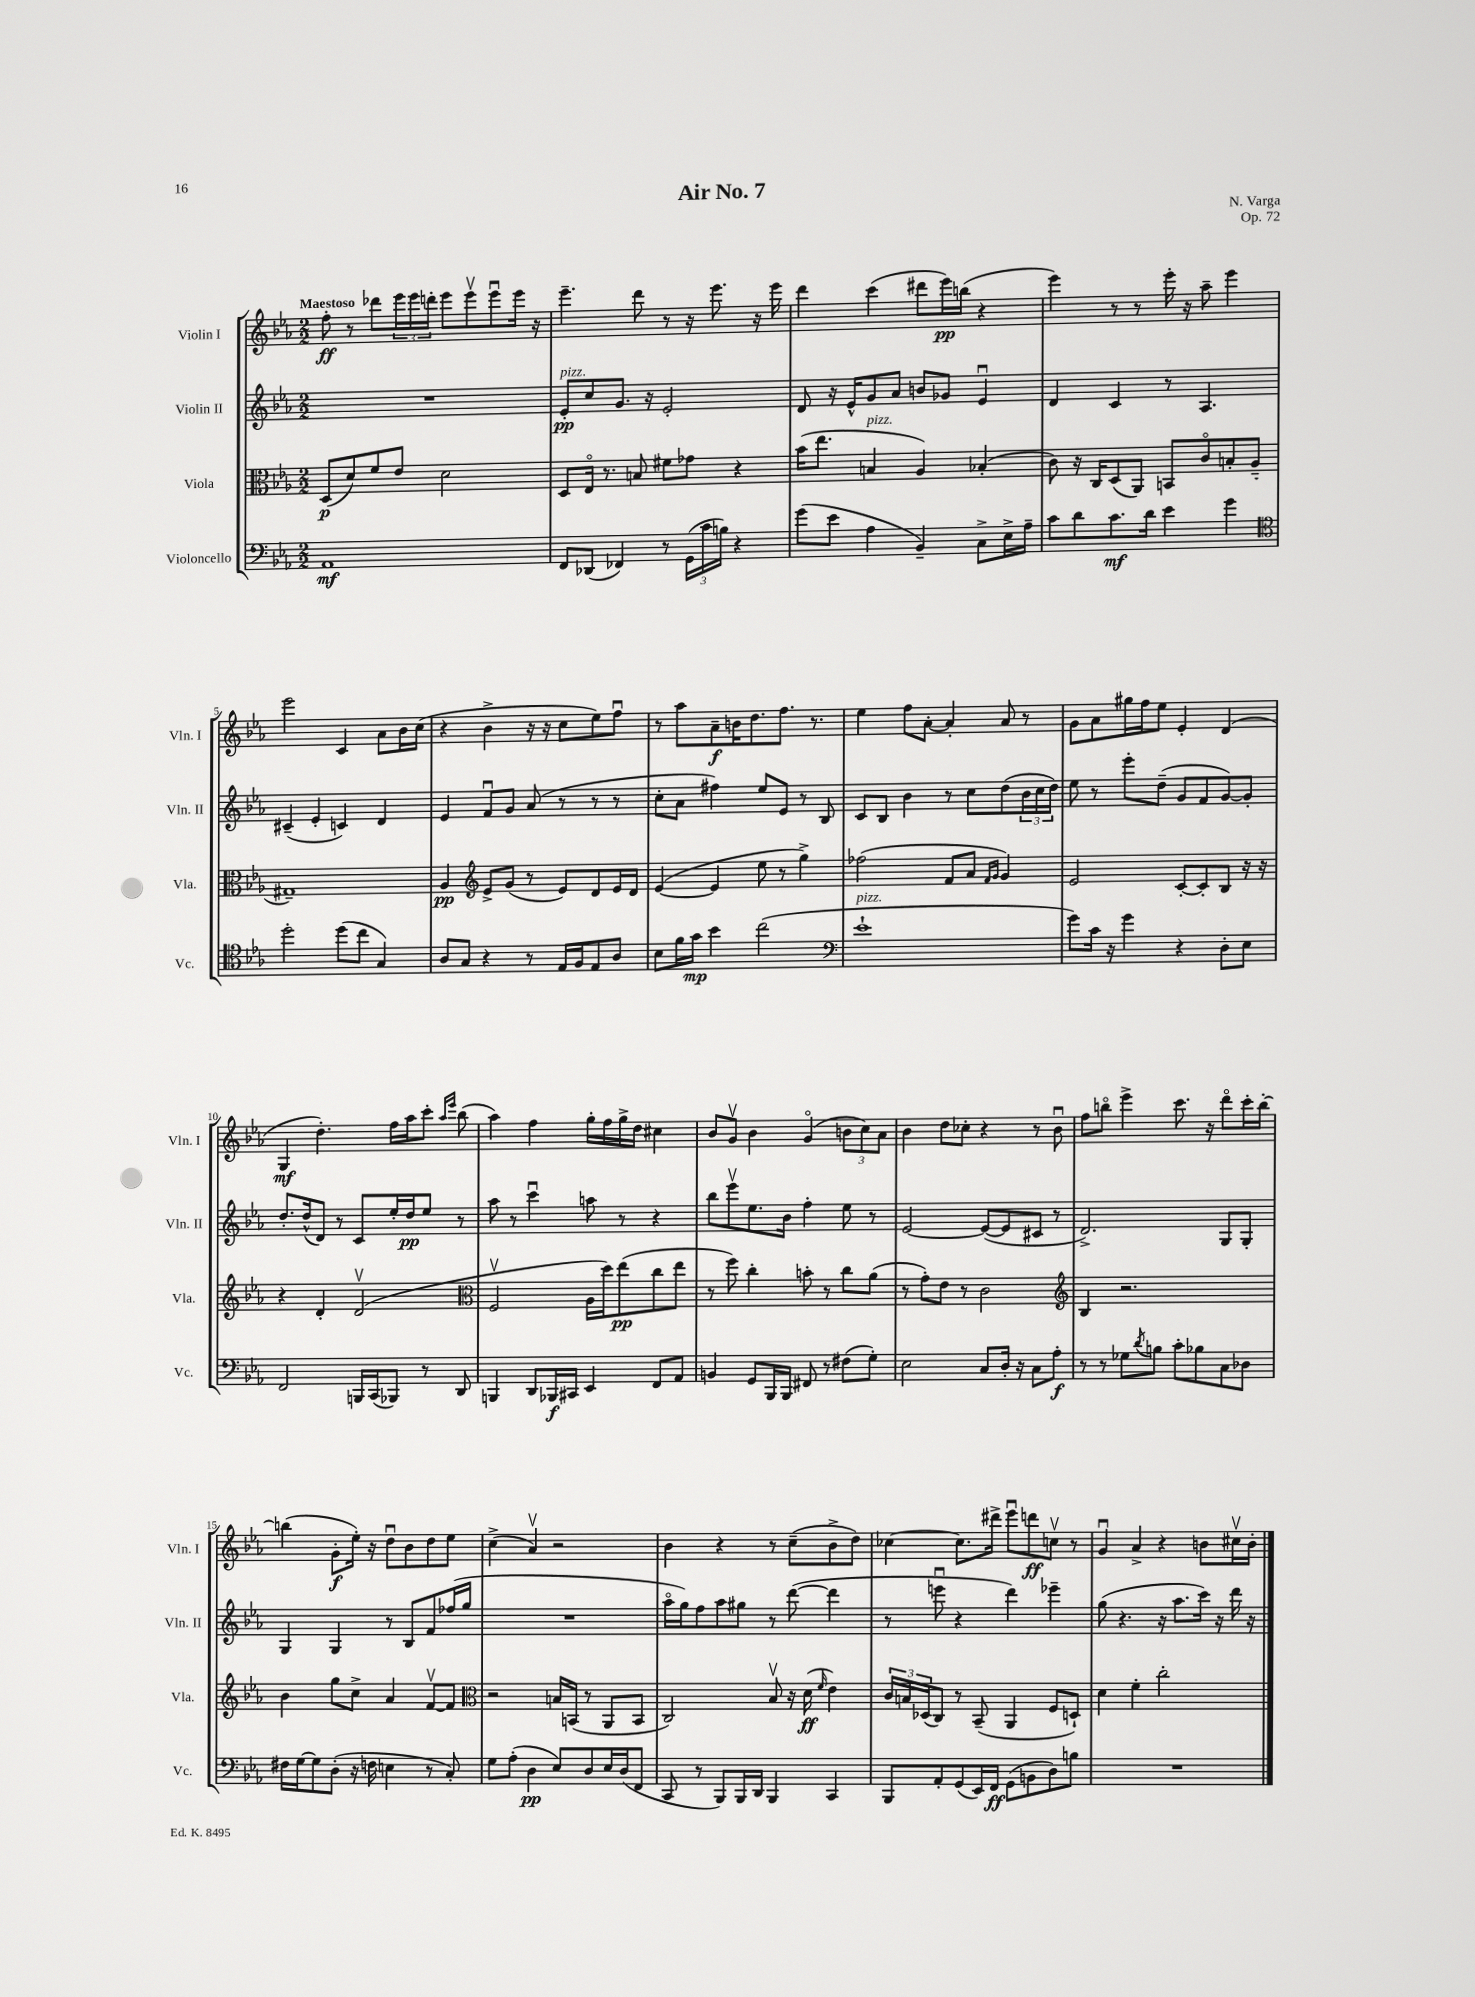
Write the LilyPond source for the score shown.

\header { title = "Air No. 7" composer = "N. Varga" opus = "Op. 72" }
<<
\new StaffGroup <<
\new Staff = "s0" \with { instrumentName = "Violin I" shortInstrumentName = "Vln. I" } {
    \clef treble \key ees \major \numericTimeSignature \time 2/2 \tempo "Maestoso"
    f''8-.\ff r8 des'''8 \tuplet 3/2 { ees'''16 ees'''16 d'''16-. } ees'''8 ees'''8\upbow ees'''8\downbow ees'''16 r16 |
    ees'''4.-- d'''8 r8 r16 ees'''8. r16 ees'''16 |
    d'''4 c'''4( dis'''8 ees'''16\pp) b''16( r4 |
    ees'''4) r8 r8 ees'''16-. r16 aes''8-- ees'''4 |
    ees'''2 c'4 aes'8 bes'16 c''16( |
    r4 bes'4-> r16 r16 c''8 ees''8) f''8\downbow |
    r8 aes''8 aes'8--\f b'16 d''8. f''8. r8. |
    ees''4 f''8 aes'8~-. aes'4-. aes'8 r8 |
    g'8 aes'8 gis''16 f''16 ees''8 ees'4-. d'4( |
    g4\mf d''4.-.) f''16 aes''16 c'''8-. \grace { aes''16 ees'''16 } bes''8( |
    aes''4) f''4 g''16-. f''16 g''16-> d''16 cis''4 |
    bes'8 g'8\upbow bes'4 g'4\flageolet( \tuplet 3/2 { b'8 c''8) aes'8 } |
    bes'4 d''8 ces''8-. r4 r8 bes'8\downbow |
    f''8 b''8\flageolet ees'''4-> c'''8. r16 d'''8\flageolet c'''16-. b''16~-. |
    b''4( g'8-.\f ees''16-.) r16 d''8\downbow bes'8 d''8 ees''8 |
    c''4->( aes'4\upbow) r2 |
    bes'4 r4 r8 c''8--( bes'8-> d''8) |
    ces''4~ ces''8. dis'''16-> ees'''8\downbow d'''8\ff c''8\upbow r8 |
    g'4\downbow aes'4-> r4 b'8 cis''16\upbow b'16-. \bar "|." |
}
\new Staff = "s1" \with { instrumentName = "Violin II" shortInstrumentName = "Vln. II" } {
    \clef treble \key ees \major \numericTimeSignature \time 2/2
    R1 |
    ees'8-.\pp^\markup { \italic "pizz." } c''8 g'8. r16 ees'2-. |
    d'8 r16 ees'16-^ g'8 aes'8 b'8 ges'8 ees'4\downbow |
    d'4 c'4 r8 aes4. |
    cis'4--( ees'4-. c'4) d'4 |
    ees'4 f'8\downbow g'8 aes'8( r8 r8 r8 |
    c''8-. aes'8 fis''4) ees''8 ees'8 r8 bes8 |
    c'8 bes8 bes'4 r8 c''8 d''8( \tuplet 3/2 { bes'16 c''16 d''16) } |
    ees''8 r8 ees'''8-. d''8--( g'8 f'8 g'8~) g'8-. |
    d''8.-. d''16-^( d'8) r8 c'8 ees''16-. d''16\pp ees''8 r8 |
    aes''8 r8 c'''4\downbow a''8 r8 r4 |
    bes''8 ees'''8\upbow ees''8. bes'16 f''4-. ees''8 r8 |
    ees'2~ ees'8~( ees'8 cis'8 r8 |
    d'2.->) g8 g8-. |
    g4 g4 r8 bes8 f'8 fes''16( g''16 |
    R1 |
    aes''16\flageolet g''16) f''8 aes''8 gis''8 r8 d'''8~( d'''4 |
    r8 e'''8\downbow r4 d'''4) ees'''4-- |
    g''8( r4. r16 aes''8. c'''16) r16 d'''16 r16 \bar "|." |
}
\new Staff = "s2" \with { instrumentName = "Viola" shortInstrumentName = "Vla." } {
    \clef alto \key ees \major \numericTimeSignature \time 2/2
    d8\p( d'8) f'8 ees'8 d'2 |
    d8 ees16\flageolet r8. b8 fis'8 ges'8 r4 |
    bes'16( ees''8. b4^\markup { \italic "pizz." } aes4) bes4-.( |
    c'8) r16 c16 d8( aes,8) b,8 c'8\flageolet b8-. aes8--( |
    gis1--) |
    aes4\pp \clef treble ees'8-> g'8( r8 ees'8) d'8 ees'16 d'16 |
    ees'4~( ees'4 ees''8 r8 g''4->) |
    fes''2( f'8 aes'8 \grace { f'16 g'16 } g'4) |
    ees'2 c'8~-. c'8-. bes8 r16 r16 |
    r4 d'4-. d'2\upbow( |
    \clef alto f2\upbow aes16 d''16) ees''8\pp( c''8 ees''8 |
    r8 f''8) c''4-. b'8-. r8 c''8 aes'8( |
    r8 g'8-.) ees'8 r8 c'2 |
    \clef treble bes4 r2. |
    bes'4 g''8 c''8-> aes'4 f'8~\upbow f'8 |
    \clef alto r2 b16 b,16( r8 aes,8 b,8 |
    c2) bes8\upbow r16 d'16\ff( \grace { f'16 } ees'4) |
    \tuplet 3/2 { c'16 b16 des16( } c8) r8 bes,8--( aes,4 f8 d8-!) |
    d'4 f'4-. c''2-. \bar "|." |
}
\new Staff = "s3" \with { instrumentName = "Violoncello" shortInstrumentName = "Vc." } {
    \clef bass \key ees \major \numericTimeSignature \time 2/2
    aes,1\mf |
    f,8 des,8( fes,4) r8 \tuplet 3/2 { g,16( c'16 b16) } r4 |
    g'8( ees'8 aes4 bes,4--) c8-> ees16-> aes16-- |
    c'8 d'8 c'8.\mf d'16 ees'4 g'4 |
    \clef tenor d''2-. d''8( c''8 g4) |
    aes8 g8 r4 r8 ees16 f16 ees8 aes8 |
    bes8 f'16 g'16\mp bes'4 c''2( |
    \clef bass ees'1-!^\markup { \italic "pizz." } |
    g'8) c'16 r16 g'4 r4 d8-. ees8 |
    f,2 b,,16 c,16( bes,,8) r8 d,8 |
    b,,4 d,8 bes,,16\f cis,16 ees,4 f,8 aes,8 |
    b,4 g,8 bes,,16 bes,,16 fis,8 r8 fis8( g8-.) |
    ees2 c8 d16-. r16 c8 aes8-.\f |
    r8 r8 ges8 \acciaccatura { d'8 } b8 c'8-. bes8 c8 des8 |
    fis16 g16~ g8 d8-.( r16 f16 e4 r8 c8-.) |
    g8 aes8-.( d4\pp ees8) d8 ees16 d16( f,8 |
    c,8 r8 bes,,8) bes,,16 d,16 bes,,4 c,4 |
    bes,,8 aes,8-. g,8( ees,16) f,16\ff g,8( b,8 d8) b8 |
    R1 \bar "|." |
}
>>
>>
